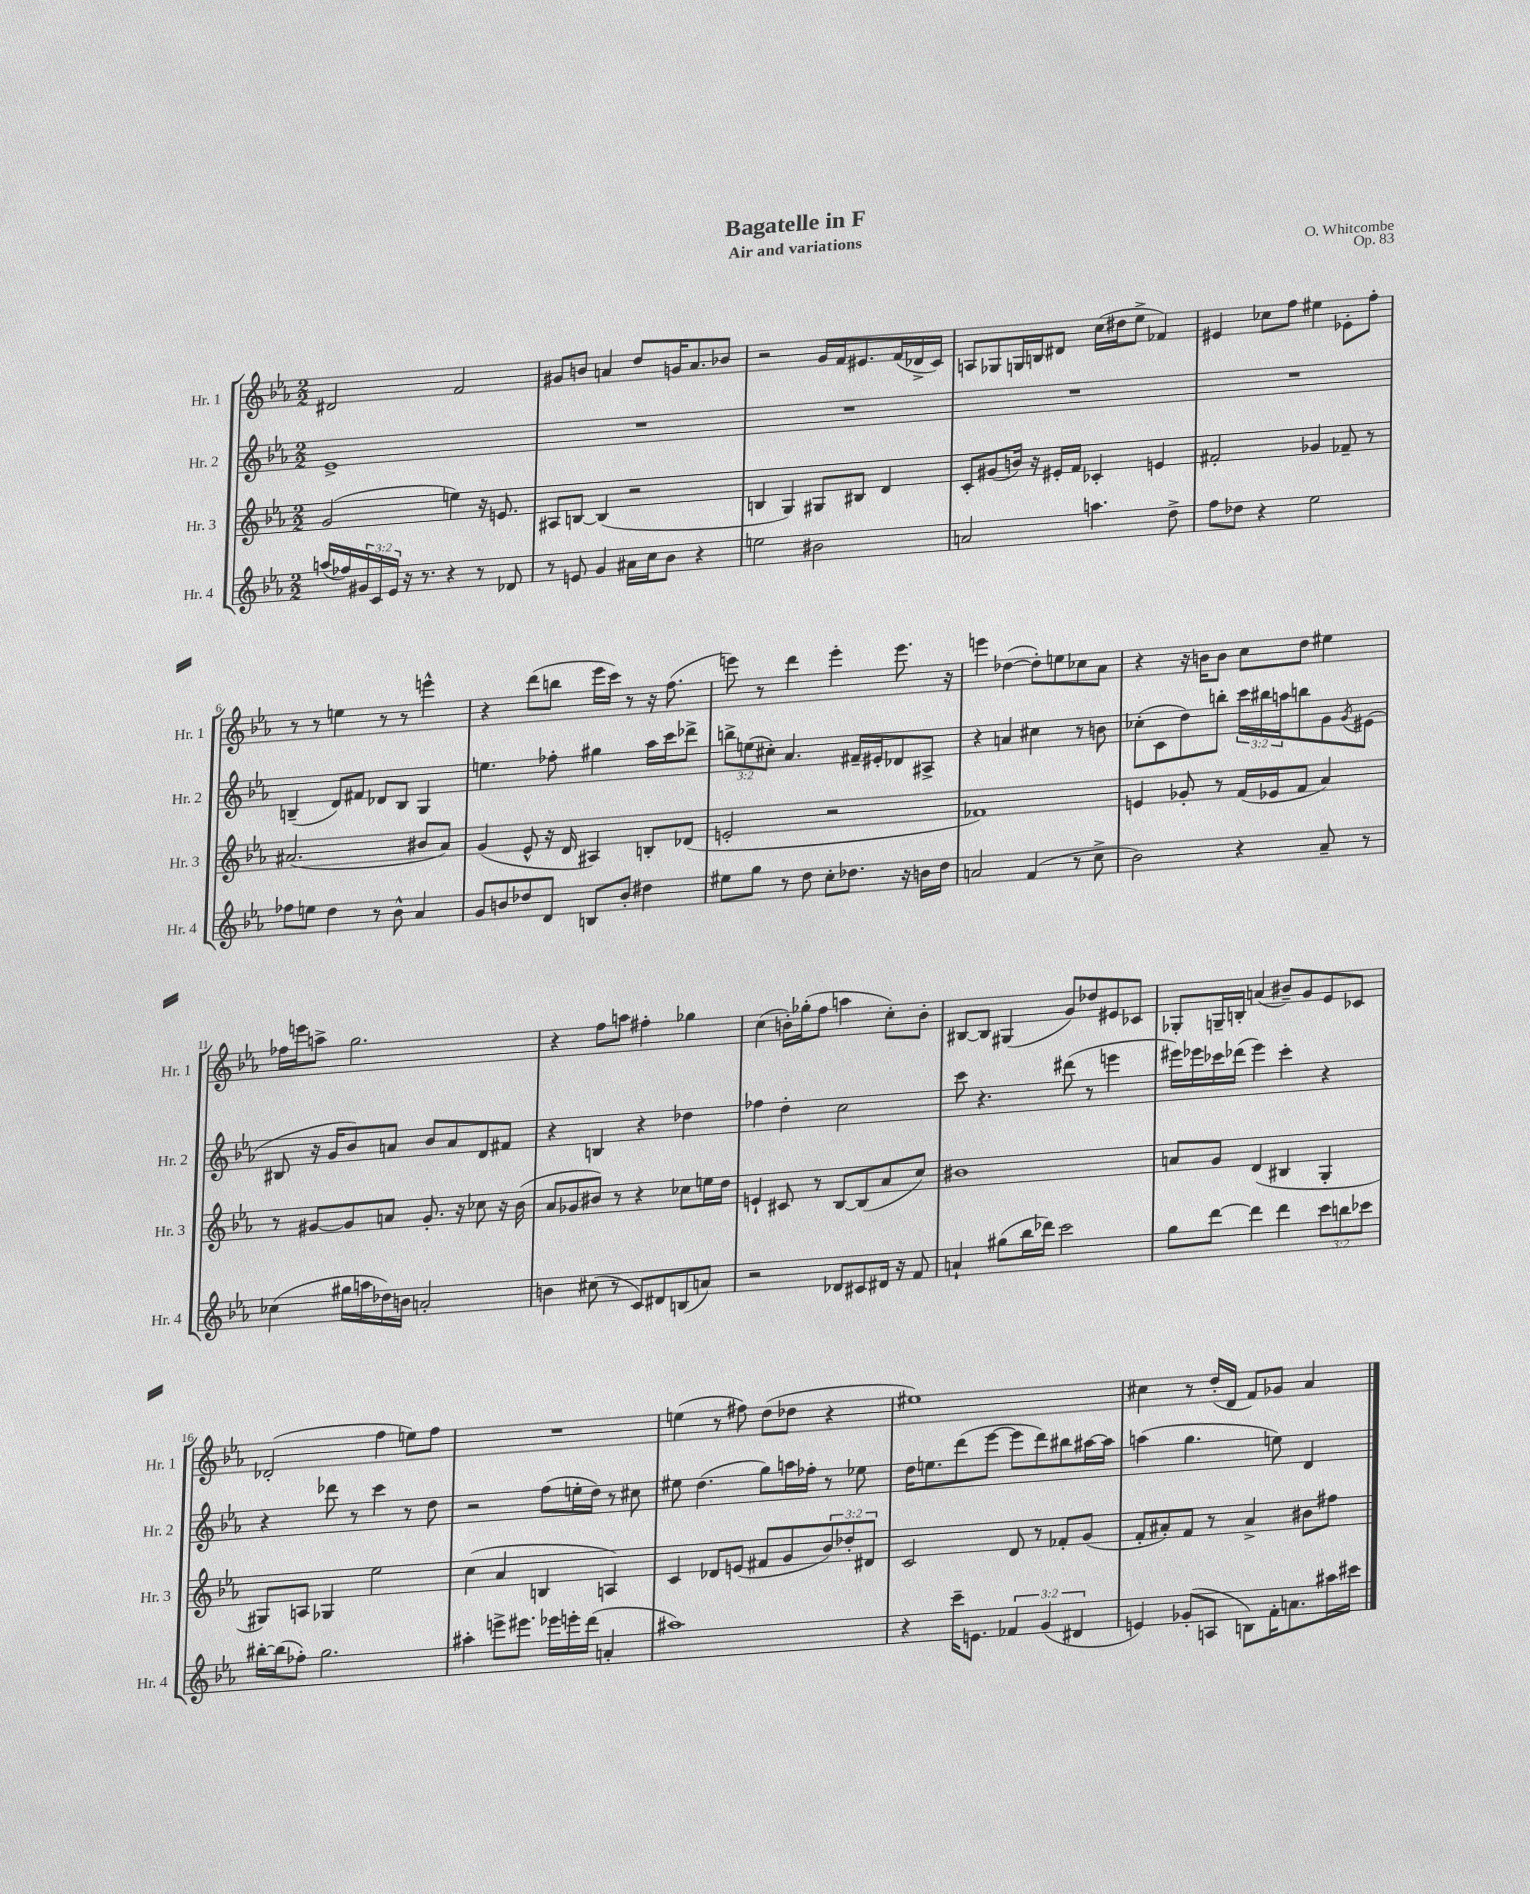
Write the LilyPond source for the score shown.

\header { title = "Bagatelle in F" composer = "O. Whitcombe" subtitle = "Air and variations" opus = "Op. 83" }
<<
\new StaffGroup <<
\new Staff = "s0" \with { instrumentName = "Hr. 1" shortInstrumentName = "Hr. 1" } {
    \clef treble \key ees \major \numericTimeSignature \time 2/2
    dis'2 f'2 |
    gis'8 b'8 a'4 d''8 g'16 a'8. bes'8 |
    r2 g'16 f'16 eis'8. f'16( des'16-> c'16) |
    a8 ges8 g16 b16 dis'8 c''16( dis''16 ees''8-> fes'4) |
    eis'4 ces''8 f''8 eis''4 ees'8-. f''8-. |
    r8 r8 e''4 r8 r8 e'''4-^ |
    r4 d'''8( b''8 ees'''16 c'''16) r8 r16 f''8.( |
    e'''8) r8 d'''4 e'''4-. e'''8. r16 |
    e'''4 des''4~( des''8-.) e''8 ces''8 aes'8 |
    r4 r16 b'16 b'8 c''8 d''8 eis''4 |
    fes''16 e'''16 a''8-> g''2. |
    r4 f''8 a''8 fis''4-. ges''4 |
    c''4( b'16-.) ges''16-.( f''8 a''4 c''8-.) b'8-. |
    bis8~ bis8 gis4( g'8) des''8 eis'8 ces'8 |
    ges8-. g16-- b16-. a'4( bis'8--) g'8 ees'8 ces'8 |
    des'2-.( f''4 e''8) f''8 |
    R1 |
    e''4( r8 fis''8) d''8( des''8 r4 |
    eis''1) |
    cis''4 r8 d''16-.( d'16 f'8) ges'8 aes'4 \bar "|." |
}
\new Staff = "s1" \with { instrumentName = "Hr. 2" shortInstrumentName = "Hr. 2" } {
    \clef treble \key ees \major \numericTimeSignature \time 2/2 \override Staff.TupletNumber.text = #tuplet-number::calc-fraction-text
    ees'1-> |
    R1 |
    R1 |
    R1 |
    R1 |
    b4--( d'8) fis'8 des'8 b8 g4 |
    e''4. fes''8-. gis''4 aes''16 c'''16 des'''8-> |
    \tuplet 3/2 { b''8-> e''8( cis''8-.) } aes'4. fis'16-- eis'16-. des'8 ais8-> |
    r4 a'4 cis''4 r8 b'8 |
    ces''8-.( c'8 d''8) b''8-. \tuplet 3/2 { c'''16 bis''16 a''16 } b''8 g'8 \acciaccatura { g'8 } eis'8( |
    bis8 r16 g'16 bes'8) a'8 bes'8 a'8 d'8 fis'8 |
    r4 b4 r4 des''4 |
    fes''4 d''4-. c''2 |
    c'''8 r4. dis'''8( r8 e'''4 |
    eis'''16) ees'''16 ces'''16 des'''16( ees'''4) ces'''4-. r4 |
    r4 des'''8 r8 c'''4 r8 d''8 |
    r2 f''8( e''16-. d''16) r8 cis''8 |
    eis''8 d''4.( g''8) a''16 fes''16-. r8 ees''8 |
    d''16 e''8. d'''8( ees'''8~ ees'''8 d'''8) bis''8 ais''16~ ais''16 |
    a''4( g''4. e''8) d'4 \bar "|." |
}
\new Staff = "s2" \with { instrumentName = "Hr. 3" shortInstrumentName = "Hr. 3" } {
    \clef treble \key ees \major \numericTimeSignature \time 2/2 \override Staff.TupletNumber.text = #tuplet-number::calc-fraction-text
    g'2( e''4) r16 e'8. |
    ais8 b8~ b4( r2 |
    b4 g4) gis8 bis8 d'4 |
    c'8-. gis'8( b'16) r16 eis'16-. f'16 ces'4-. e'4 |
    fis'2-. ges'4 fes'8-- r8 |
    ais'2.( bis'8 ais'8) |
    g'4( ees'8-^ r16 d'16 ais4) b8-. des'8( |
    e'2-. r2 |
    fes'1) |
    e'4 ges'8-. r8 f'16( ees'16 f'8 aes'4) |
    r8 gis'8~ gis'8 a'8 gis'8.-. r16 ces''8 r16 bes'16( |
    aes'8 ges'8 bis'8) r8 r4 ces''8 e''16 d''16 |
    e'4-! cis'8 r8 bes8~ bes8( aes'8 c''8) |
    bis'1 |
    a'8 g'8 d'4( bis4 g4-. |
    gis8) a8 ges4 ees''2 |
    c''4( aes'4 b4 a4) |
    c'4 des'8 e'8( fis'8 g'8 \tuplet 3/2 { bes'8) des''8-. dis'8 } |
    c'2 d'8 r8 fes'8-. g'8( |
    f'8-. ais'8-.) f'8 r8 ais'4-> bis'8 fis''8 \bar "|." |
}
\new Staff = "s3" \with { instrumentName = "Hr. 4" shortInstrumentName = "Hr. 4" } {
    \clef treble \key ees \major \numericTimeSignature \time 2/2 \override Staff.TupletNumber.text = #tuplet-number::calc-fraction-text
    a''16( fes''16) \tuplet 3/2 { gis'16 c'16 ees'16 } r16 r8. r4 r8 des'8 |
    r8 e'8 g'4 ais'16 c''16 bes'8 r4 |
    e''2 bis'2 |
    a'2 a''4. d''8-> |
    f''8 des''8 r4 ees''2 |
    fes''8 e''8 d''4 r8 bes'8-^ aes'4 |
    g'8 b'8 des''8 d'8 b8 b'8-. dis''4 |
    eis''8 g''8 r8 d''8 c''8-. des''8. r16 b'16 des''16 |
    a'2 f'4( r8 c''8-> |
    bes'2) r4 aes'8-- r8 |
    ces''4( gis''16 a''16 des''16) b'16 a'2-. |
    b'4 cis''8( r8 c'8) dis'8 b8( a'8) |
    r2 des'8 cis'8 dis'16 r16 f'8 |
    a'4-! gis''8( bes''16 des'''16) c'''2 |
    g''8 d'''8~ d'''4 d'''4 \tuplet 3/2 { c'''8 b''8 ces'''8 } |
    bis''16~-. bis''16( fes''8-.) g''2. |
    ais''4-. e'''8-> eis'''8. ees'''16 e'''16-. d'''16( a'4-. |
    ais''1) |
    r4 c'''16-- e'8. \tuplet 3/2 { fes'4 g'4( dis'4 } |
    e'4) ges'8-.( a8 b8) f'16-. a'8. ais''16 cis'''16 \bar "|." |
}
>>
>>
